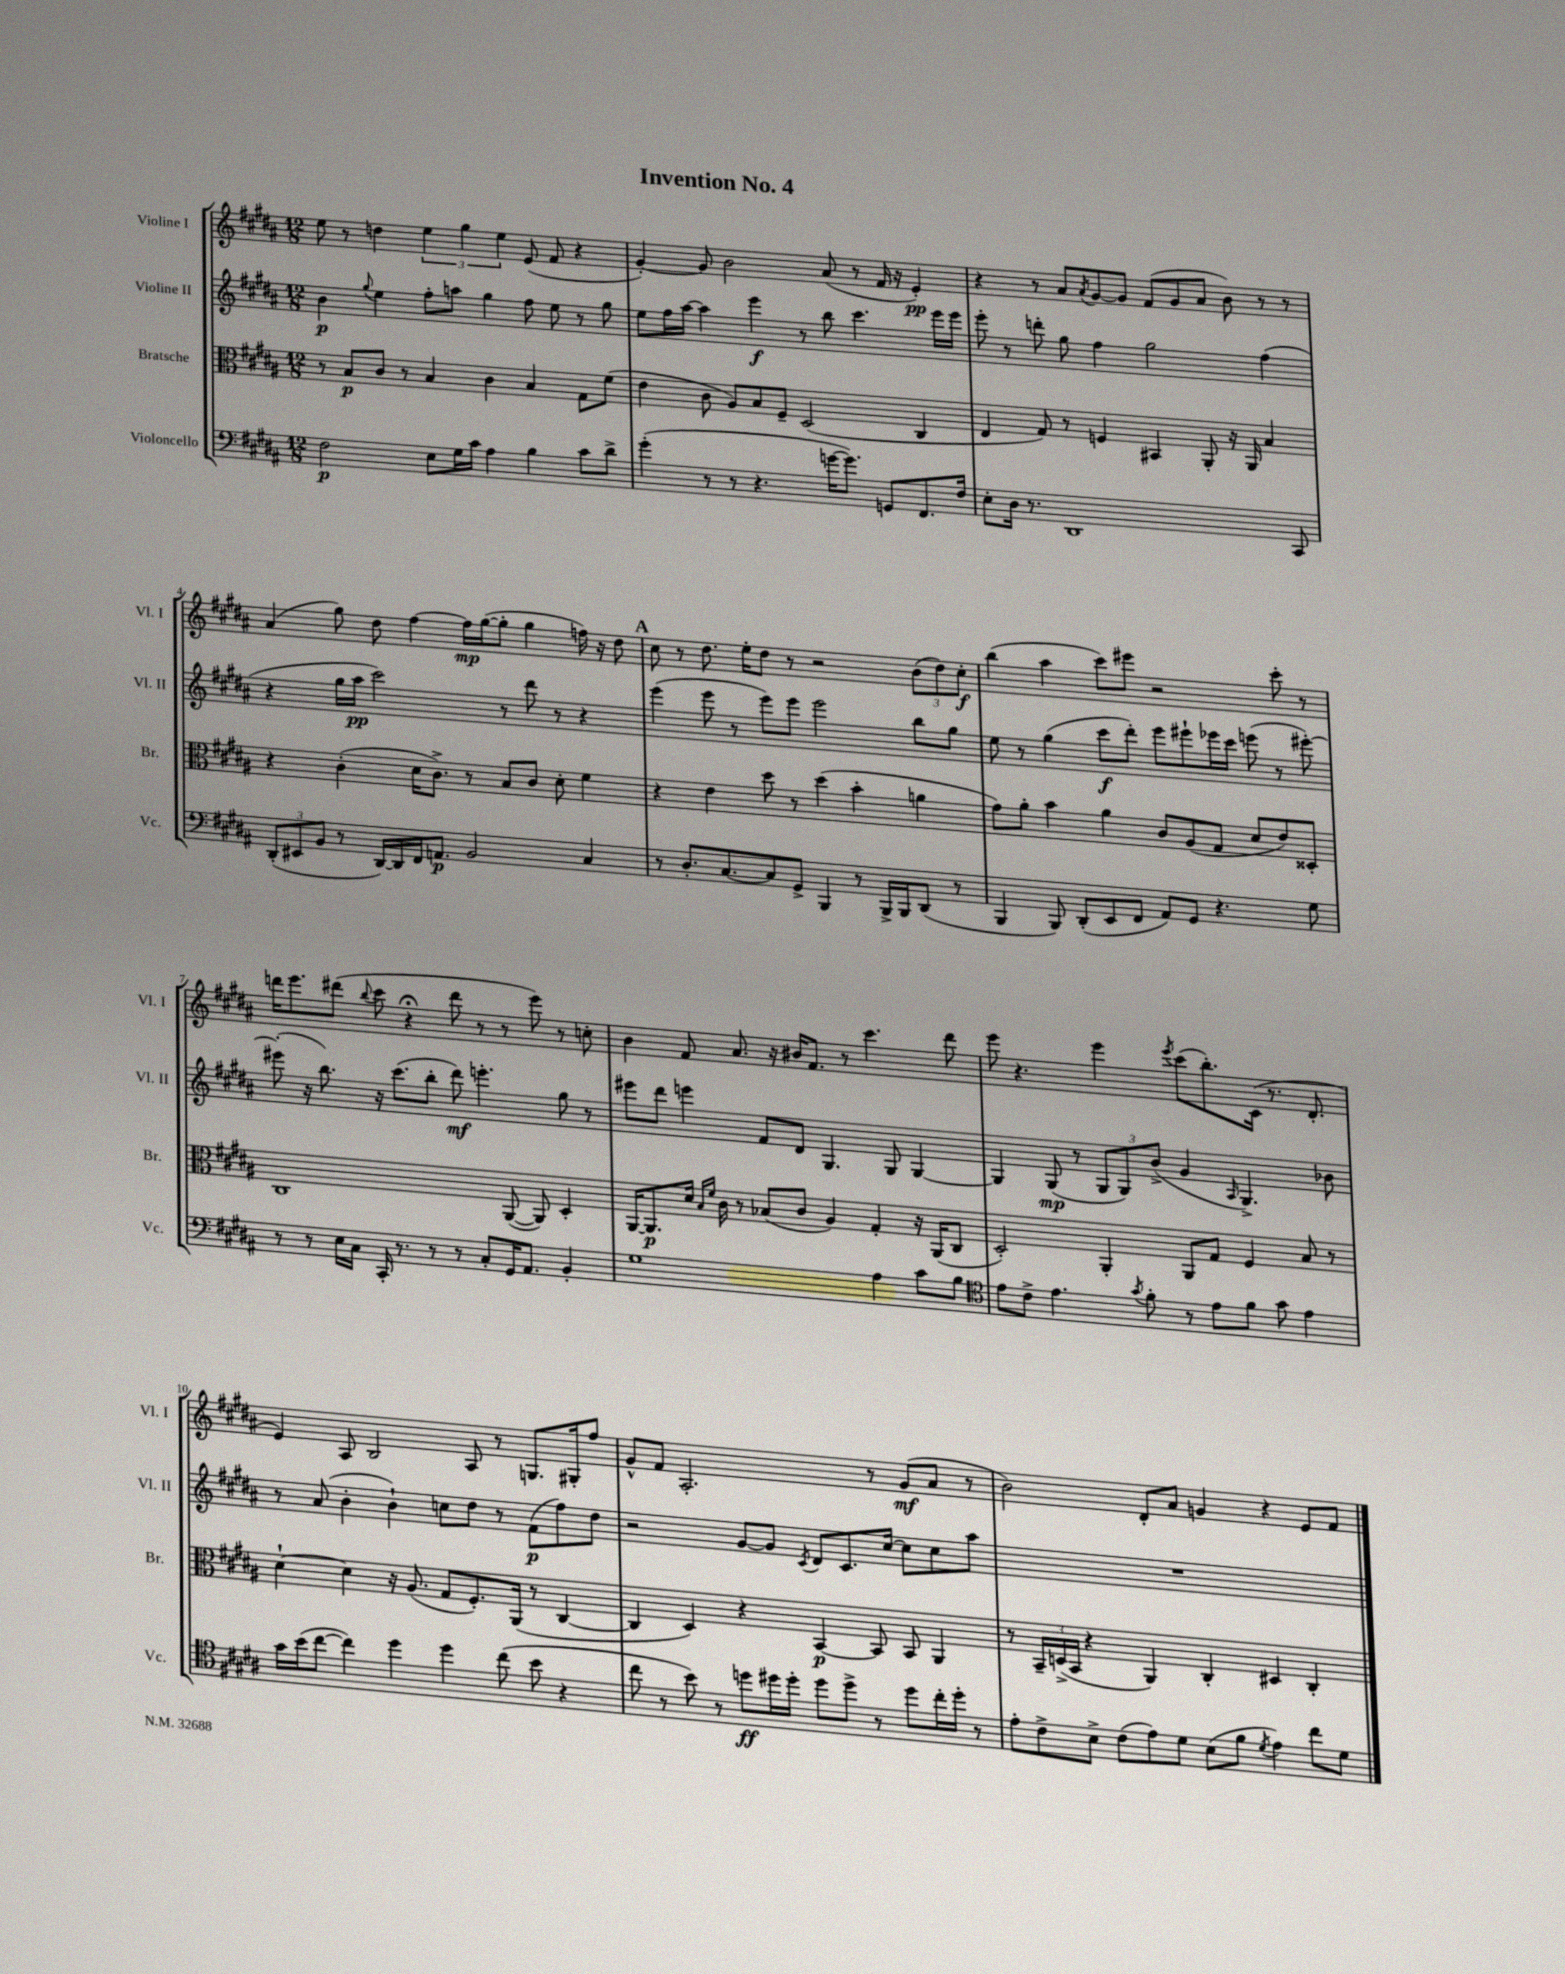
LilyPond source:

\header { title = "Invention No. 4" }
<<
\new StaffGroup <<
\new Staff = "s0" \with { instrumentName = "Violine I" shortInstrumentName = "Vl. I" } {
    \clef treble \key b \major \numericTimeSignature \time 12/8
    e''8 r8 d''4 \tuplet 3/2 { e''4 gis''4 e''4 } e'8( fis'8 r4 |
    gis'4~-.) gis'8 b'2 ais'8( r8 fis'16 r16 e'4-.\pp) |
    r4 r8 ais'8 \acciaccatura { ais'8 } gis'8~ gis'8 fis'8( gis'8 ais'8 b'8) r8 r8 |
    ais'4( gis''8) dis''8 fis''4~ fis''16\mp gis''16~( gis''8-. gis''4 f''16) r16 dis''8 |
    \mark \markup { \bold "A" } cis''8 r8 dis''8. e''16-. dis''8 r8 r2 \tuplet 3/2 { b'8( dis''8) cis''8-.\f } |
    b''4( ais''4 cis'''8) eis'''8 r2 cis'''8-. r8 |
    d'''16 e'''8. dis'''8( \appoggiatura { b''8 } cis'''8 r4\fermata dis'''8 r8 r8 e'''8) r8 c''8-. |
    b'4 fis'8 ais'8. r16 bis'16 fis'8. r8 cis'''4. dis'''8 |
    e'''8 r4. e'''4 \acciaccatura { e'''8 } cis'''8( b''8.-.) cis'16( r8. dis'8.-. |
    e'4) ais8 b2 ais8 r8 g8. gis16-. fis''8 |
    gis'8-^ fis'8 ais2.-. r8 gis'8\mf( ais'8 r8 |
    b'2) dis'8-. ais'8 g'4 r4 e'8 fis'8 \bar "|." |
}
\new Staff = "s1" \with { instrumentName = "Violine II" shortInstrumentName = "Vl. II" } {
    \clef treble \key b \major \numericTimeSignature \time 12/8
    b'4\p \appoggiatura { gis''8 } e''4 fis''8-. a''8 gis''4 fis''8 e''8 r8 gis''8 |
    e''8 fis''16 ais''16~ ais''4 e'''4\f r8 b''8 cis'''4. e'''16 e'''16 |
    e'''8-. r8 d'''8-. gis''8 fis''4 gis''2 fis''4( |
    r4 gis''16 ais''16\pp cis'''2) r8 dis'''8 r8 r4 |
    \mark \markup { \bold "A" } e'''4( e'''8 r8 e'''8) e'''8 e'''2 b''8 gis''8 |
    e''8 r8 gis''4( cis'''8\f dis'''8-.) e'''8 eis'''8-! ees'''16 cis'''16 e'''8( r8 eis'''8~-.) |
    eis'''8-.( r16 b''8.) r16 cis'''8.( b''8-. dis'''8\mf) e'''4.-. gis''8 r8 |
    eis'''8 dis'''8 e'''4 fis'8 dis'8 gis4. gis8 gis4~ |
    gis4 gis8\mp( r8 \tuplet 3/2 { gis8 gis8) b'8->( } gis'4 \grace { ais16 } gis4.->) bes'8 |
    r8 ais'8( b'4-. b'4-!) c''8 dis''8 r8 fis'8\p( fis''8) dis''8 |
    r2 gis'8~ gis'8 \acciaccatura { cis'8 } dis'8 cis'8. cis''16~ cis''8 cis''8 ais''8 |
    R1. \bar "|." |
}
\new Staff = "s2" \with { instrumentName = "Bratsche" shortInstrumentName = "Br." } {
    \clef alto \key b \major \numericTimeSignature \time 12/8
    r8 b8\p cis'8 r8 b4 cis'4 b4 gis8 fis'8( |
    e'4 cis'8 ais8) b8 fis8-- dis2( cis4 |
    e4 gis8) r8 f4 bis,4 ais,8-. r16 ais,16 b4 |
    r4 cis'4-.( dis'16 cis'8.->) r8 b8 cis'8 dis'8-. fis'4 |
    \mark \markup { \bold "A" } r4 e'4 dis''8 r8 dis''4( b'4-. a'4 |
    gis'8) ais'8-. b'4 ais'4 cis'8 ais8( gis8 dis'8 e'8) disis8-. |
    cis1 ais,8~( ais,8) dis4-. |
    ais,16~ ais,8.\p dis'16 \grace { b16 fis'16 } cis'16 r8 bes8( cis'8 ais4) gis4-. r16 ais,16( cis8 |
    dis2-.) ais,4-. ais,8 gis8 fis4 b8 r8 |
    dis'4~-! dis'4 r16 ais8.( gis8 fis8.-.) ais,16( r8 cis4~ |
    cis4 dis4) r4 b,4~\p b,8 b,8 ais,4 |
    r8 \tuplet 3/2 { b,16-- d16->( b,16 } r4 ais,4) cis4-. dis4 cis4-. \bar "|." |
}
\new Staff = "s3" \with { instrumentName = "Violoncello" shortInstrumentName = "Vc." } {
    \clef bass \key b \major \numericTimeSignature \time 12/8
    fis2\p e8 gis16 cis'16 ais4 b4 cis'8 dis'8-> |
    gis'4-.( r8 r8 r4. g'16~ g'8.) g,8 fis,8. fis16 |
    e8-. dis16 r8. dis,1 cis,8 |
    \tuplet 3/2 { dis,8-.( eis,8 b,8 } r8 dis,16~) dis,16 fis,16 a,8.\p b,2 cis4 |
    \mark \markup { \bold "A" } r8 dis8.-. cis8.~ cis8 gis,8-> b,,4 r8 b,,16-> b,,16 dis,8( r8 |
    b,,4 b,,8) dis,8-.( e,8 fis,8 ais,8) gis,8 r4. gis8 |
    r8 r8 e16 cis16 cis,16-. r8. r8 r8 cis8-. gis,16 ais,8. b,4-. |
    gis1 ais4 cis'8 b8 |
    \clef tenor e'8 cis'8-> e'4. \acciaccatura { gis'8 } fis'8-. r8 e'8 fis'8 gis'8 e'4 |
    gis'16 b'16( cis''8~ cis''4) dis''4 dis''4 cis''8( b'8 r4 |
    cis''8 r8 b'8) r8 d''8\ff dis''16 dis''16-. dis''8 dis''8-> r8 dis''8 cis''16-. dis''16-. r8 |
    e'8-. cis'8-> b8-> cis'8( e'8) dis'8 b8( fis'8 \acciaccatura { dis'8 } e'4) cis''8 dis'8 \bar "|." |
}
>>
>>
